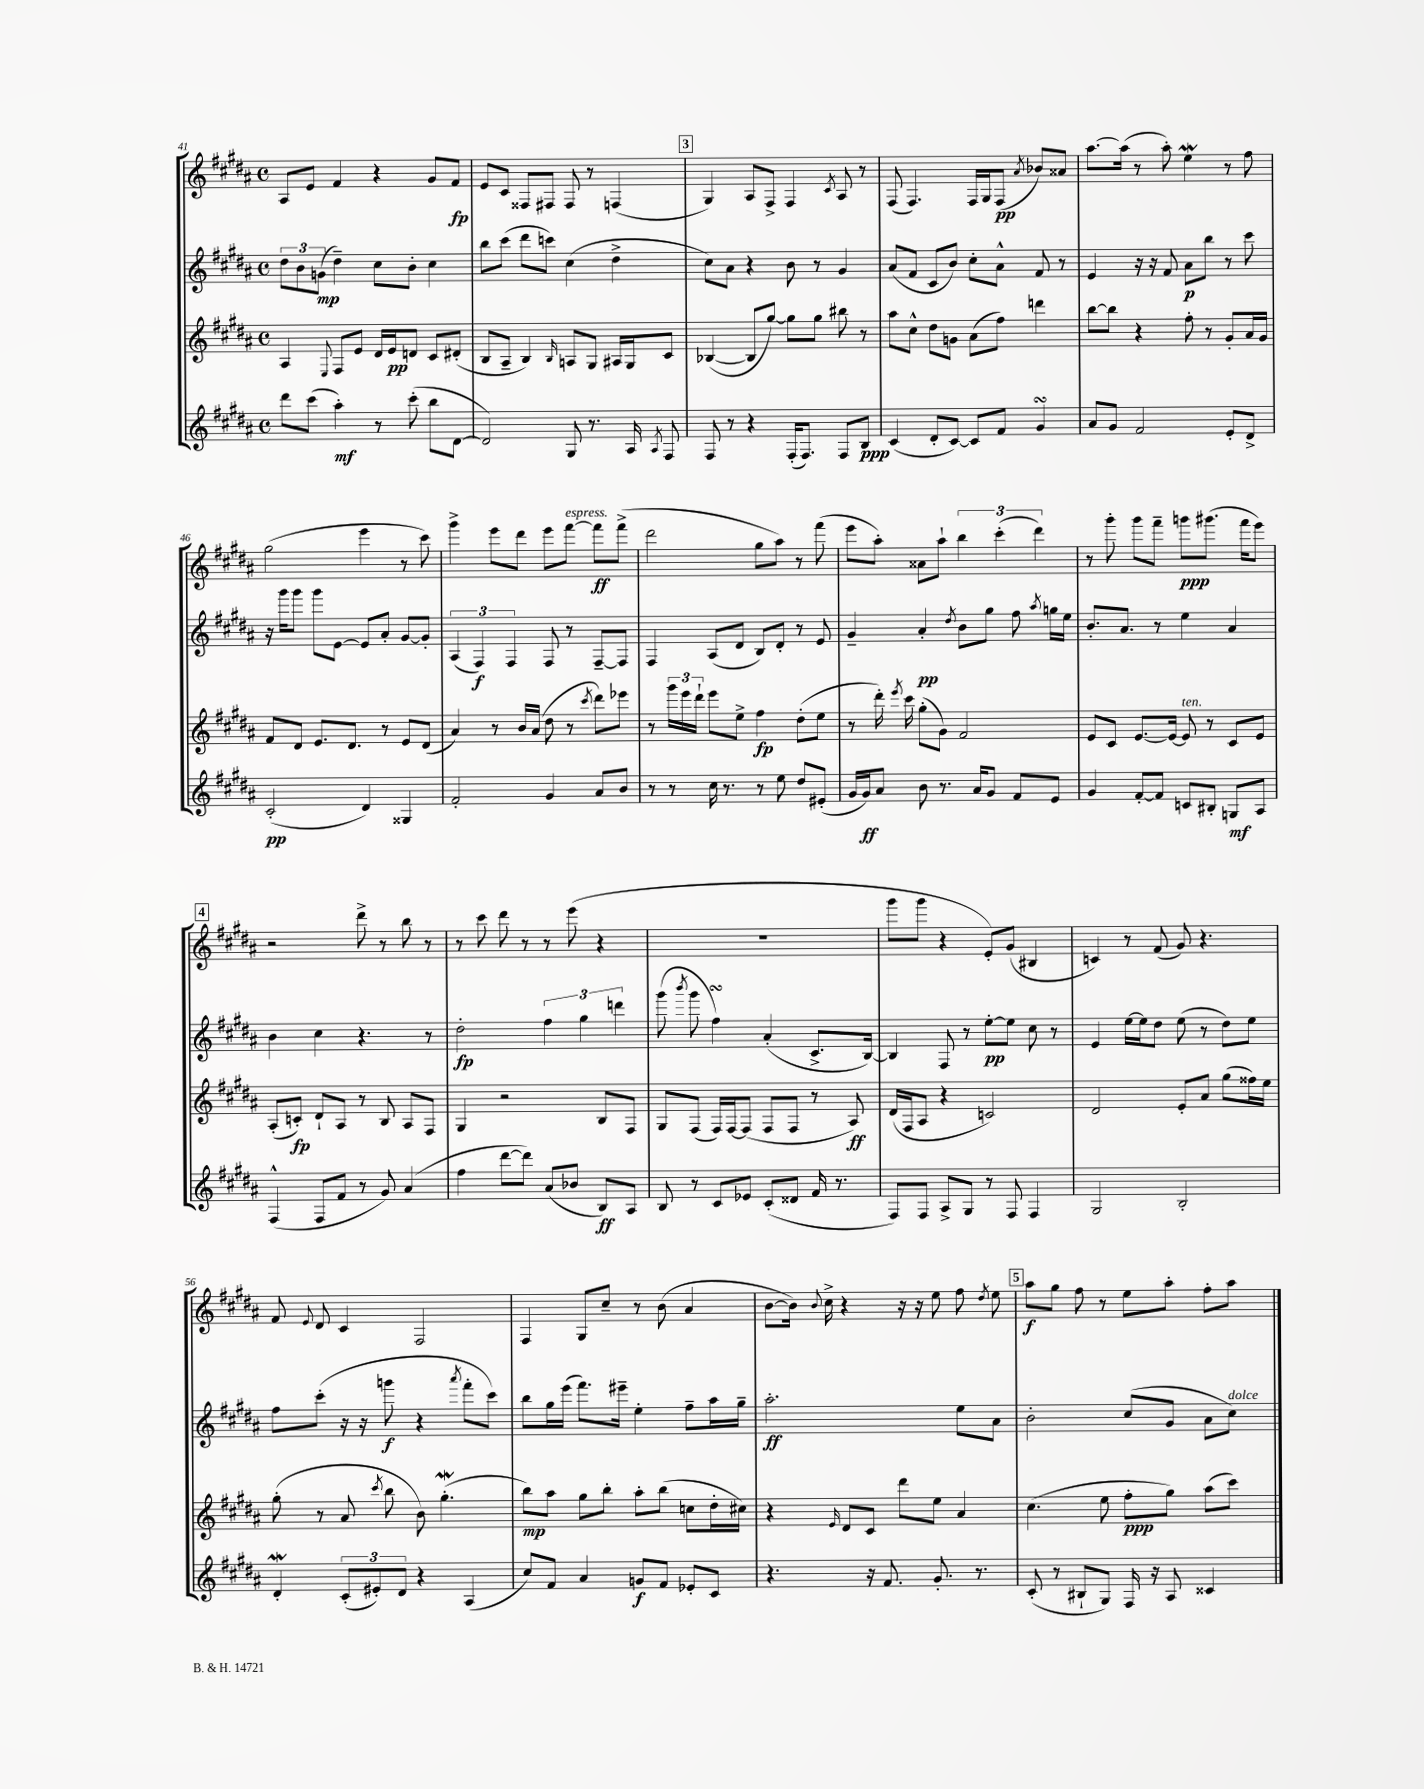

**kern	**dynam	**kern	**dynam	**kern	**dynam	**kern	**dynam
*part4	*part4	*part3	*part3	*part2	*part2	*part1	*part1
*staff4	*staff4	*staff3	*staff3	*staff2	*staff2	*staff1	*staff1
*clefG2	*	*clefG2	*	*clefG2	*	*clefG2	*
*k[f#c#g#d#a#]	*	*k[f#c#g#d#a#]	*	*k[f#c#g#d#a#]	*	*k[f#c#g#d#a#]	*
*M4/4	*	*M4/4	*	*M4/4	*	*M4/4	*
*met(c)	*	*met(c)	*	*met(c)	*	*met(c)	*
=41	=41	=41	=41	=41	=41	=41	=41
8ddd#\L	.	4A#/	.	12dd#\L	.	8A#/L	.
.	.	.	.	12b\	.	.	.
(8ccc#\J	.	.	.	.	.	8e/J	.
.	.	.	.	(12gn\J	mp	.	.
.	.	8qqE/	.	.	.	.	.
4aa#'\)	mf	8F#/L	.	4dd#~\)	.	4f#/	.
.	.	8e/J	.	.	.	.	.
8r	.	16d#/LL	.	8cc#\L	.	4r	.
.	.	16e/J	pp	.	.	.	.
(8ccc#'\	.	8dn/J	.	8b'\J	.	.	.
8bb\L	.	8c#/L	.	4cc#\	.	8g#/L	.
[8d#\J	.	(8d#X'/J	.	.	.	8f#/J	fp
=42	=42	=42	=42	=42	=42	=42	=42
2d#/])	.	8B/L	.	8bb\L	.	8e/L	.
.	.	8A#~/J	.	(8ccc#\J	.	8c#/J	.
.	.	4B/)	.	8ddd#\L	.	8F##X/L	.
.	.	.	.	8cccn\J)	.	8F#X/J	.
.	.	16qqB/	.	.	.	.	.
8G#/	.	8An/L	.	(4cc#\	.	8F#/	.
8.r	.	8G#/J	.	.	.	8r	.
.	.	16A#X/LL	.	4dd#^\	.	(4Fn/	.
16A#/	.	16G#/J	.	.	.	.	.
8qA#/	.	.	.	.	.	.	.
8F#/	.	8c#/J	.	.	.	.	.
!!LO:REH:place=s1:t=3
=43	=43	=43	=43	=43	=43	=43	=43
8F#/	.	([4B-X/	.	8cc#\L)	.	4G#/)	.
8r	.	.	.	8a#\J	.	.	.
4r	.	8B-/L]	.	4r	.	8A#/L	.
.	.	[8gg#/J)	.	.	.	8F#^/J	.
(16F#'/KL	.	8gg#\L]	.	8b\	.	4F#/	.
8.F#/J)	.	.	.	.	.	.	.
.	.	8gg#\J	.	8r	.	.	.
.	.	.	.	.	.	8qc#/	.
8F#/L	.	8bb#X\	.	4g#/	.	8A#/	.
8B/J	ppp	8r	.	.	.	8r	.
=44	=44	=44	=44	=44	=44	=44	=44
(4c#/	.	8aa#\L	.	(8a#/L	.	(8F#/	.
.	.	8cc#^^\J	.	8f#/J	.	4.F#/)	.
8d#'/L	.	8dd#\L	.	8c#/L	.	.	.
[8c#/J)	.	8gn\J	.	8b/J)	.	.	.
8c#/L]	.	(8a#\L	.	8cc#'\L	.	16F#/LL	.
.	.	.	.	.	.	16G#/J	.
8f#/J	.	8ff#\J)	.	8a#^^\J	.	(8F#/J	pp
.	.	.	.	.	.	8qa#/	.
4g#sSSS/	.	4dddn\	.	8f#/	.	8b-X/L)	.
.	.	.	.	8r	.	8a##X/J	.
=45	=45	=45	=45	=45	=45	=45	=45
8a#/L	.	[8bb\L	.	4e/	.	[8.aa#\L	.
8g#/J	.	8bb\J]	.	.	.	.	.
.	.	.	.	.	.	(16aa#\Jk]	.
2f#/	.	4r	.	16r	.	8r	.
.	.	.	.	16r	.	.	.
.	.	.	.	8f#/	.	8aa#'\)	.
.	.	8ff#'\	.	8a#\L	p	4eew\	.
.	.	8r	.	8bb\J	.	.	.
8e'/L	.	8g#'/L	.	8r	.	8r	.
8d#^/J	.	16a#/L	.	8ccc#\	.	8ff#\	.
.	.	16g#/JJ	.	.	.	.	.
!!LO:LB:g=z
=46	=46	=46	=46	=46	=46	=46	=46
(2c#'/	pp	8f#/L	.	16r	.	(2gg#\	.
.	.	.	.	16ggg#\KL	.	.	.
.	.	8d#/J	.	8ggg#\J	.	.	.
.	.	8.e/L	.	8ggg#\L	.	.	.
.	.	.	.	[8e\J	.	.	.
.	.	8.d#/J	.	.	.	.	.
4d#/)	.	.	.	8e/L]	.	4eee\	.
.	.	8r	.	8a#'/J	.	.	.
4G##X/	.	8e/L	.	[8g#/L	.	8r	.
.	.	(8d#/J	.	8g#'/J]	.	8ccc#\)	.
=47	=47	=47	=47	=47	=47	=47	=47
2f#'/	.	4a#/)	.	(6A#/	.	4ggg#^\	.
.	.	.	.	6F#/)	f	.	.
.	.	8r	.	.	.	8eee\L	.
.	.	.	.	6F#/	.	.	.
.	.	16b/LL	.	.	.	8ddd#\J	.
.	.	(16a#/JJ	.	.	.	.	.
4g#/	.	8dd#\	.	8F#/	.	8eee\L	.
!	!	!	!	!	!	!LO:TX:a:i:t=espress.	!
.	.	8r	.	8r	.	[8fff#\J	.
.	.	8qccc#/	.	.	.	.	.
8a#/L	.	8ddd#\L)	.	[8F#~/L	.	8fff#\L]	ff
8b/J	.	8eee-X\J	.	8F#/J]	.	(8fff#^\J	.
=48	=48	=48	=48	=48	=48	=48	=48
8r	.	8r	.	4F#/	.	2ddd#\	.
8r	.	24ggg#\LL	.	.	.	.	.
.	.	24eee\	.	.	.	.	.
.	.	24ddd#`\JJ	.	.	.	.	.
16cc#\	.	8eee\L	.	(8A#/L	.	.	.
8.r	.	.	.	.	.	.	.
.	.	8ee^\J	.	8d#/J	.	.	.
8r	.	4ff#\	fp	8B/L)	.	8gg#\L	.
8ee\	.	.	.	8d#'/J	.	8aa#\J)	.
8dd#/L	.	(8dd#'\L	.	8r	.	8r	.
(8e#X'/J	.	8ee\J	.	8e/	.	(8fff#\	.
=49	=49	=49	=49	=49	=49	=49	=49
16g#/LL	.	8r	.	4g#~/	.	8eee\L	.
16g#/J)	ff	.	.	.	.	.	.
8a#/J	.	16ddd#'\)	.	.	.	8aa#'\J)	.
.	.	8qeee/	.	.	.	.	.
.	.	16ccc#\	.	.	.	.	.
8b\	.	(8gg#'\L	.	4a#'/	pp	8a##X\L	.
8.r	.	8g#\J)	.	.	.	8aa#`\J	.
.	.	.	.	8qdd#/	.	.	.
.	.	2f#/	.	8b\L	.	6bb\	.
16a#/KL	.	.	.	.	.	.	.
8g#/J	.	.	.	8gg#\J	.	.	.
.	.	.	.	.	.	(6ccc#'\	.
8f#/L	.	.	.	8ff#\	.	.	.
.	.	.	.	.	.	6ddd#\)	.
.	.	.	.	8qaa#/	.	.	.
8e/J	.	.	.	16ggn\LL	.	.	.
.	.	.	.	16ee\JJ	.	.	.
=50	=50	=50	=50	=50	=50	=50	=50
4g#/	.	8e/L	.	8.b'/L	.	8r	.
.	.	8c#/J	.	.	.	8ggg#'\	.
.	.	.	.	8.a#/J	.	.	.
[8f#'/L	.	[8.e/L	.	.	.	8ggg#\L	.
8f#/J]	.	.	.	8r	.	8fff#~\J	.
.	.	16e/Jk_	.	.	.	.	.
!	!	!LO:TX:a:i:t=ten.	!	!	!	!	!
8cn/L	.	8e/]	.	4ee\	.	8gggn\L	ppp
8B#X'/J	.	8r	.	.	.	(8.ggg#X\J	.
8Gn/L	mf	8c#/L	.	4a#/	.	.	.
.	.	.	.	.	.	16fff#\KL	.
8A#/J	.	8e/J	.	.	.	8eee\J)	.
!!LO:LB:g=z
!!LO:REH:place=s1:t=4
=51	=51	=51	=51	=51	=51	=51	=51
(4F#^^/	.	(8A#'/L	.	4b\	.	2r	.
.	.	8cn'/J)	fp	.	.	.	.
8F#/L	.	8d#`/L	.	4cc#\	.	.	.
8f#/J	.	8A#/J	.	.	.	.	.
8r	.	8r	.	4.r	.	8ddd#^\	.
8g#/)	.	8B/	.	.	.	8r	.
(4a#/	.	8A#/L	.	.	.	8bb\	.
.	.	8F#/J	.	8r	.	8r	.
=52	=52	=52	=52	=52	=52	=52	=52
4ff#\	.	4G#/	.	2dd#'\	fp	8r	.
.	.	.	.	.	.	8ccc#\	.
[8ddd#\L	.	2r	.	.	.	8ddd#\	.
8ddd#\J])	.	.	.	.	.	8r	.
(8a#/L	.	.	.	6ff#\	.	8r	.
8b-X/J	.	.	.	.	.	(8eee\	.
.	.	.	.	6gg#\	.	.	.
8B/L)	ff	8B/L	.	.	.	4r	.
.	.	.	.	6dddn\	.	.	.
8A#/J	.	8F#/J	.	.	.	.	.
=53	=53	=53	=53	=53	=53	=53	=53
8B/	.	8G#/L	.	(8ggg#\	.	1r	.
.	.	.	.	8qbbb/	.	.	.
8r	.	(8F#/J	.	8ggg#\	.	.	.
8c#/L	.	16F#/LL)	.	4ff#sSSS\)	.	.	.
.	.	[16F#/J	.	.	.	.	.
8e-X/J	.	(8F#/J]	.	.	.	.	.
(8c#'/L	.	8F#/L	.	(4a#'/	.	.	.
8d##X/J	.	8F#/J	.	.	.	.	.
16f#/	.	8r	.	8.c#^/L	.	.	.
8.r	.	.	.	.	.	.	.
.	.	8A#/)	ff	.	.	.	.
.	.	.	.	[16B/Jk)	.	.	.
=54	=54	=54	=54	=54	=54	=54	=54
8F#/L)	.	(16d#/LL	.	4B/]	.	8ggg#\L	.
.	.	16F#/J	.	.	.	.	.
8F#/J	.	8A#/J	.	.	.	8ggg#\J	.
8A#^/L	.	4r	.	8F#/	.	4r	.
8G#/J	.	.	.	8r	.	.	.
8r	.	2cn/)	.	[8ee'\L	pp	8e'/L)	.
8F#/	.	.	.	8ee\J]	.	(8g#/J	.
4F#/	.	.	.	8cc#\	.	4B#X/	.
.	.	.	.	8r	.	.	.
=55	=55	=55	=55	=55	=55	=55	=55
2G#/	.	2d#/	.	4e/	.	4cn/)	.
.	.	.	.	[16ee\LL	.	8r	.
.	.	.	.	16ee\J]	.	.	.
.	.	.	.	8dd#\J	.	(8f#/	.
2B'/	.	8e'/L	.	(8ee\	.	8g#/)	.
.	.	8a#/J	.	8r	.	4.r	.
.	.	(8gg#\L	.	8dd#\L)	.	.	.
.	.	16ff##X\L)	.	8ee\J	.	.	.
.	.	16ee\JJ	.	.	.	.	.
!!LO:LB:g=z
=56	=56	=56	=56	=56	=56	=56	=56
4d#W'/	.	(8gg#'\	.	8ff#\L	.	8f#/	.
.	.	.	.	.	.	8qqe/	.
.	.	8r	.	(8ccc#'\J	.	8d#/	.
(12c#'/L	.	8a#/	.	16r	.	4c#/	.
.	.	.	.	16r	.	.	.
12e#X'/)	.	.	.	.	.	.	.
.	.	8qccc#/	.	.	.	.	.
.	.	8bb\	.	8gggn\	f	.	.
12d#/J	.	.	.	.	.	.	.
4r	.	8b\)	.	4r	.	2F#/	.
.	.	(4.gg#W'\	.	.	.	.	.
.	.	.	.	8qaaa#/	.	.	.
(4A#/	.	.	.	8fff#'\L	.	.	.
.	.	.	.	8ccc#\J)	.	.	.
=57	=57	=57	=57	=57	=57	=57	=57
8cc#/L)	.	8bb\L)	mp	8bb\L	.	4F#/	.
8f#/J	.	8aa#\J	.	16gg#\L	.	.	.
.	.	.	.	(16eee\JJ	.	.	.
4a#/	.	8gg#\L	.	8.fff#\L)	.	8G#/L	.
.	.	8bb'\J	.	.	.	8cc#~/J	.
.	.	.	.	16eee#X~\Jk	.	.	.
8gn/L	f	8aa#'\L	.	4ee'\	.	8r	.
8f#/J	.	(8bb\J	.	.	.	(8b\	.
8e-X'/L	.	8ccn\L	.	8ff#~\L	.	4a#/	.
8c#/J	.	16dd#'\L	.	16aa#\L	.	.	.
.	.	16cc#X\JJ)	.	16gg#~\JJ	.	.	.
=58	=58	=58	=58	=58	=58	=58	=58
4.r	.	4r	.	2.aa#'\	ff	[8b\L	.
.	.	.	.	.	.	16b\Jk])	.
.	.	.	.	.	.	8qqb/	.
.	.	.	.	.	.	16cc#^\	.
.	.	16qqe/	.	.	.	.	.
.	.	8d#/L	.	.	.	4r	.
16r	.	8c#/J	.	.	.	.	.
8.f#/	.	.	.	.	.	.	.
.	.	8ddd#\L	.	.	.	16r	.
.	.	.	.	.	.	16r	.
8.g#'/	.	8ee\J	.	.	.	8ee\	.
.	.	4a#/	.	8ee\L	.	8ff#\	.
8.r	.	.	.	.	.	.	.
.	.	.	.	.	.	8qdd#/	.
.	.	.	.	8a#\J	.	8ee\	.
!!LO:REH:place=s1:t=5
=59	=59	=59	=59	=59	=59	=59	=59
(8c#'/	.	(4.cc#\	.	2b'\	.	8aa#\L	f
8r	.	.	.	.	.	8gg#\J	.
8B#X`/L	.	.	.	.	.	8ff#\	.
8G#/J)	.	8ee\	.	.	.	8r	.
16F#/	.	8ff#'\L	ppp	(8cc#/L	.	8ee\L	.
16r	.	.	.	.	.	.	.
8A#/	.	8gg#\J)	.	8g#/J	.	8aa#'\J	.
4c##X/	.	(8aa#\L	.	8a#\L	.	8ff#'\L	.
!	!	!	!	!LO:TX:a:i:t=dolce	!	!	!
.	.	8ccc#\J)	.	8cc#\J)	.	8aa#\J	.
==	==	==	==	==	==	==	==
*-	*-	*-	*-	*-	*-	*-	*-
